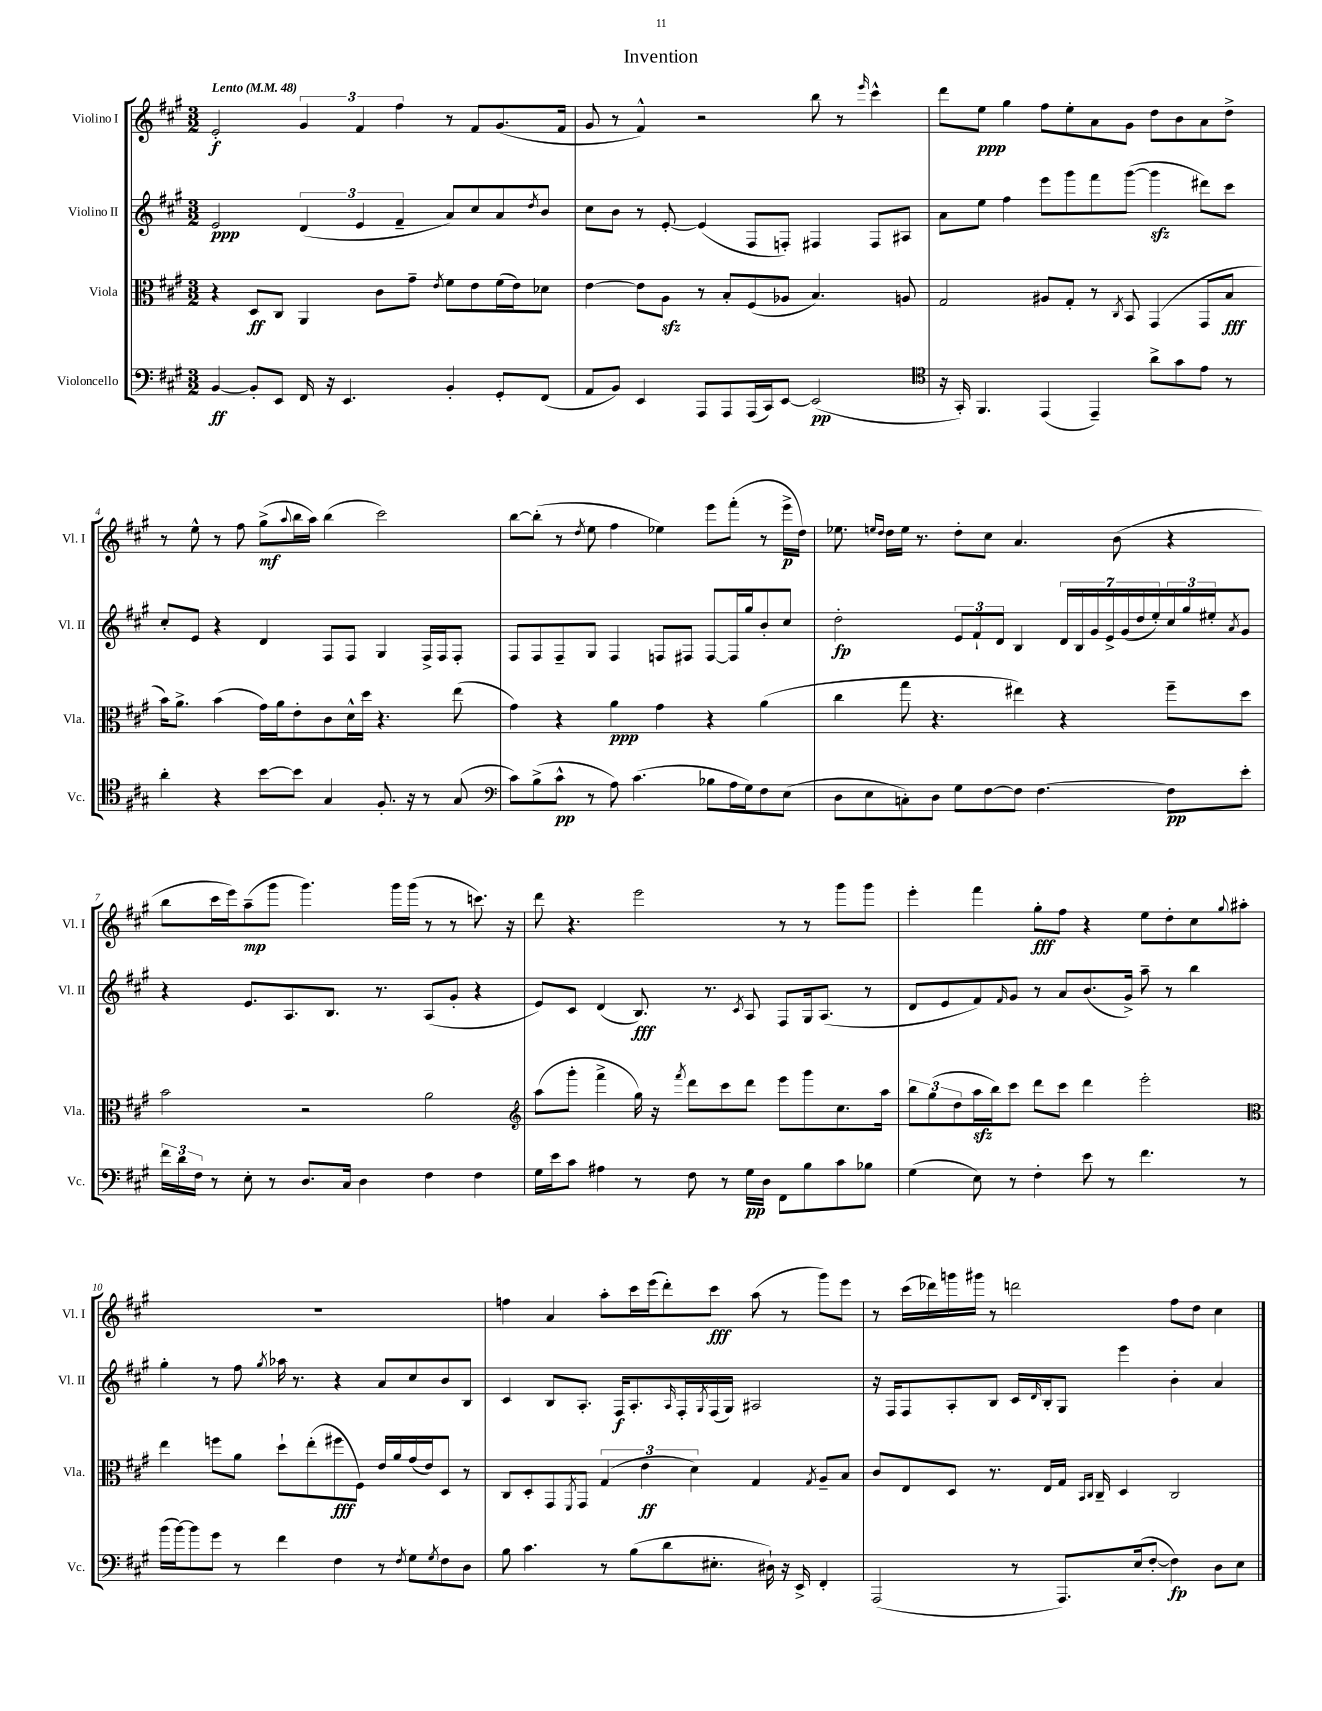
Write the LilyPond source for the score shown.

\header { title = "Invention" }
<<
\new StaffGroup <<
\new Staff = "s0" \with { instrumentName = "Violino I" shortInstrumentName = "Vl. I" } {
    \clef treble \key a \major \numericTimeSignature \time 3/2 \tempo "Lento" 4 = 48
    e'2-.\f \tuplet 3/2 { gis'4 fis'4 fis''4 } r8 fis'8 gis'8.( fis'16 |
    gis'8 r8 fis'4-^) r2 b''8 r8 \grace { e'''16 } cis'''4-^ |
    d'''8 e''8\ppp gis''4 fis''8 e''8-. a'8 gis'8 d''8 b'8 a'8 d''8-> |
    r8 e''8-^ r8 fis''8 gis''8->\mf( \appoggiatura { a''8 } b''16 a''16) b''4( cis'''2) |
    b''8~ b''8-.( r8 \acciaccatura { d''8 } e''8 fis''4 ees''4) e'''8 fis'''8-.( r8 e'''16->\p d''16) |
    ees''8. \grace { e''16 d''16 } d''16 e''16 r8. d''8-. cis''8 a'4. b'8( r4 |
    b''8 cis'''16 e'''16) a''8--\mp( gis'''8 gis'''4.) gis'''16 gis'''16( r8 r8 c'''8.) r16 |
    d'''8 r4. e'''2 r8 r8 gis'''8 gis'''8 |
    e'''4-. fis'''4 gis''8-.\fff fis''8 r4 e''8 d''8-. cis''8 \appoggiatura { gis''8 } ais''8-. |
    R1. |
    f''4 a'4 a''8-. cis'''16 e'''16( d'''8-.) cis'''8\fff a''8( r8 gis'''8) e'''8 |
    r8 cis'''16( des'''16) g'''16 gis'''16 r8 d'''2 fis''8 d''8 cis''4 \bar "|." |
}
\new Staff = "s1" \with { instrumentName = "Violino II" shortInstrumentName = "Vl. II" } {
    \clef treble \key a \major \numericTimeSignature \time 3/2
    e'2\ppp \tuplet 3/2 { d'4( e'4 fis'4-- } a'8) cis''8 a'8 \acciaccatura { d''8 } b'8 |
    cis''8 b'8 r8 e'8~-. e'4( fis8 f8-.) fis4 fis8 ais8 |
    a'8 e''8 fis''4 e'''8 gis'''8 fis'''8 gis'''8~( gis'''4\sfz dis'''8) cis'''8 |
    cis''8-. e'8 r4 d'4 fis8 fis8 gis4 fis16-> fis16 fis8-. |
    fis8 fis8 fis8-- gis8 fis4 f8 fis8 fis8~ fis16 gis''16 b'8-. cis''8 |
    d''2-.\fp \tuplet 3/2 { e'8 fis'8-! d'8 } b4 \tuplet 7/4 { d'16 b16 gis'16 e'16-> gis'16( d''16 e''16-.) } \tuplet 3/2 { cis''16 gis''16 eis''16-. } \acciaccatura { a'8 } gis'8 |
    r4 e'8. a8. b8. r8. a8( gis'8-. r4 |
    e'8) cis'8 d'4( b8.\fff) r8. \acciaccatura { cis'8 } a8 fis8 gis16 a8.( r8 |
    d'8 e'8 fis'8) \grace { fis'16 } gis'8 r8 a'8 b'8.( gis'16->) a''8-- r8 b''4 |
    gis''4-. r8 fis''8 \acciaccatura { gis''8 } aes''16 r8. r4 a'8 cis''8 b'8 b8 |
    cis'4 b8 a8.-. fis16\f a8.-. \grace { a16 } fis16-. \acciaccatura { gis8 } fis16( gis16) ais2 |
    r16 fis16 fis8 a8-. b8 cis'16 \grace { d'16 } b16-. gis8 e'''4 b'4-. a'4 \bar "|." |
}
\new Staff = "s2" \with { instrumentName = "Viola" shortInstrumentName = "Vla." } {
    \clef alto \key a \major \numericTimeSignature \time 3/2
    r4 d8\ff cis8 a,4 cis'8 gis'8-- \acciaccatura { e'8 } fis'8 e'8 fis'16( e'16) des'8 |
    e'4~ e'8 a8\sfz r8 b8-. fis8( aes8 b4.) a8 |
    gis2 ais8 gis8-. r8 \acciaccatura { cis8 } b,8 gis,4( gis,8 b8\fff |
    b'16) a'8.-> b'4( gis'16) a'16 e'8-. cis'8 d'16-^ d''16 r4. e''8( |
    gis'4) r4 a'4\ppp gis'4 r4 a'4( |
    cis''4 gis''8 r4. eis''4) r4 fis''8-- d''8 |
    b'2 r2 a'2 |
    \clef treble a''8( gis'''8-. fis'''4-> gis''16) r16 \acciaccatura { fis'''8 } d'''8 cis'''8 d'''8 e'''8 gis'''8 cis''8. a''16 |
    \tuplet 3/2 { b''8 gis''8( d''8 } a''16\sfz b''16) cis'''8 d'''8 cis'''8 d'''4 e'''2-. |
    \clef alto e''4 f''8 a'8 d''8-! e''8-.( fis''8\fff fis8) e'16 a'16 gis'16( e'16) d8 r8 |
    cis8 d8-. gis,8 \acciaccatura { fis,8 } gis,8 \tuplet 3/2 { gis4( e'4\ff d'4) } gis4 \acciaccatura { gis8 } a8-- b8 |
    cis'8 e8 d8 r8. e16 gis16 \grace { b,16 cis16 } cis16-- d4 cis2 \bar "|." |
}
\new Staff = "s3" \with { instrumentName = "Violoncello" shortInstrumentName = "Vc." } {
    \clef bass \key a \major \numericTimeSignature \time 3/2
    b,4~\ff b,8-. e,8 fis,16 r16 e,4. b,4-. gis,8-. fis,8( |
    a,8 b,8) e,4 a,,8 a,,8 a,,16( cis,16) e,8~ e,2\pp( |
    \clef tenor r16 gis,16-.) fis,4. e,4( e,4--) a'8-> gis'8 e'8 r8 |
    a'4-. r4 b'8~ b'8 gis4 fis8.-. r16 r8 gis8( |
    \clef bass cis'8) b8->( cis'8-^\pp r8 a8) cis'4.( bes8 a16 gis16) fis8 e8( |
    d8 e8 c8-.) d8 gis8 fis8~ fis8 fis4.~ fis8\pp e'8-. |
    \tuplet 3/2 { fis'16 d'16 fis16 } r8 e8-. r8 d8. cis16 d4 fis4 fis4 |
    gis16 e'16 cis'8 ais4 r8 fis8 r8 gis16\pp d16 fis,8 b8 cis'8 bes8 |
    gis4( e8) r8 fis4-. e'8 r8 fis'4. r8 |
    b'16( b'16~) b'8 gis'8 r8 fis'4 fis4 r8 \acciaccatura { fis8 } gis8 \acciaccatura { gis8 } fis8 d8 |
    b8 cis'4. r8 b8( d'8 eis8.-. dis16-!) r16 e,16-> fis,4-. |
    a,,2( r8 a,,8.) e16( fis8~-. fis4\fp) d8 e8 \bar "|." |
}
>>
>>
